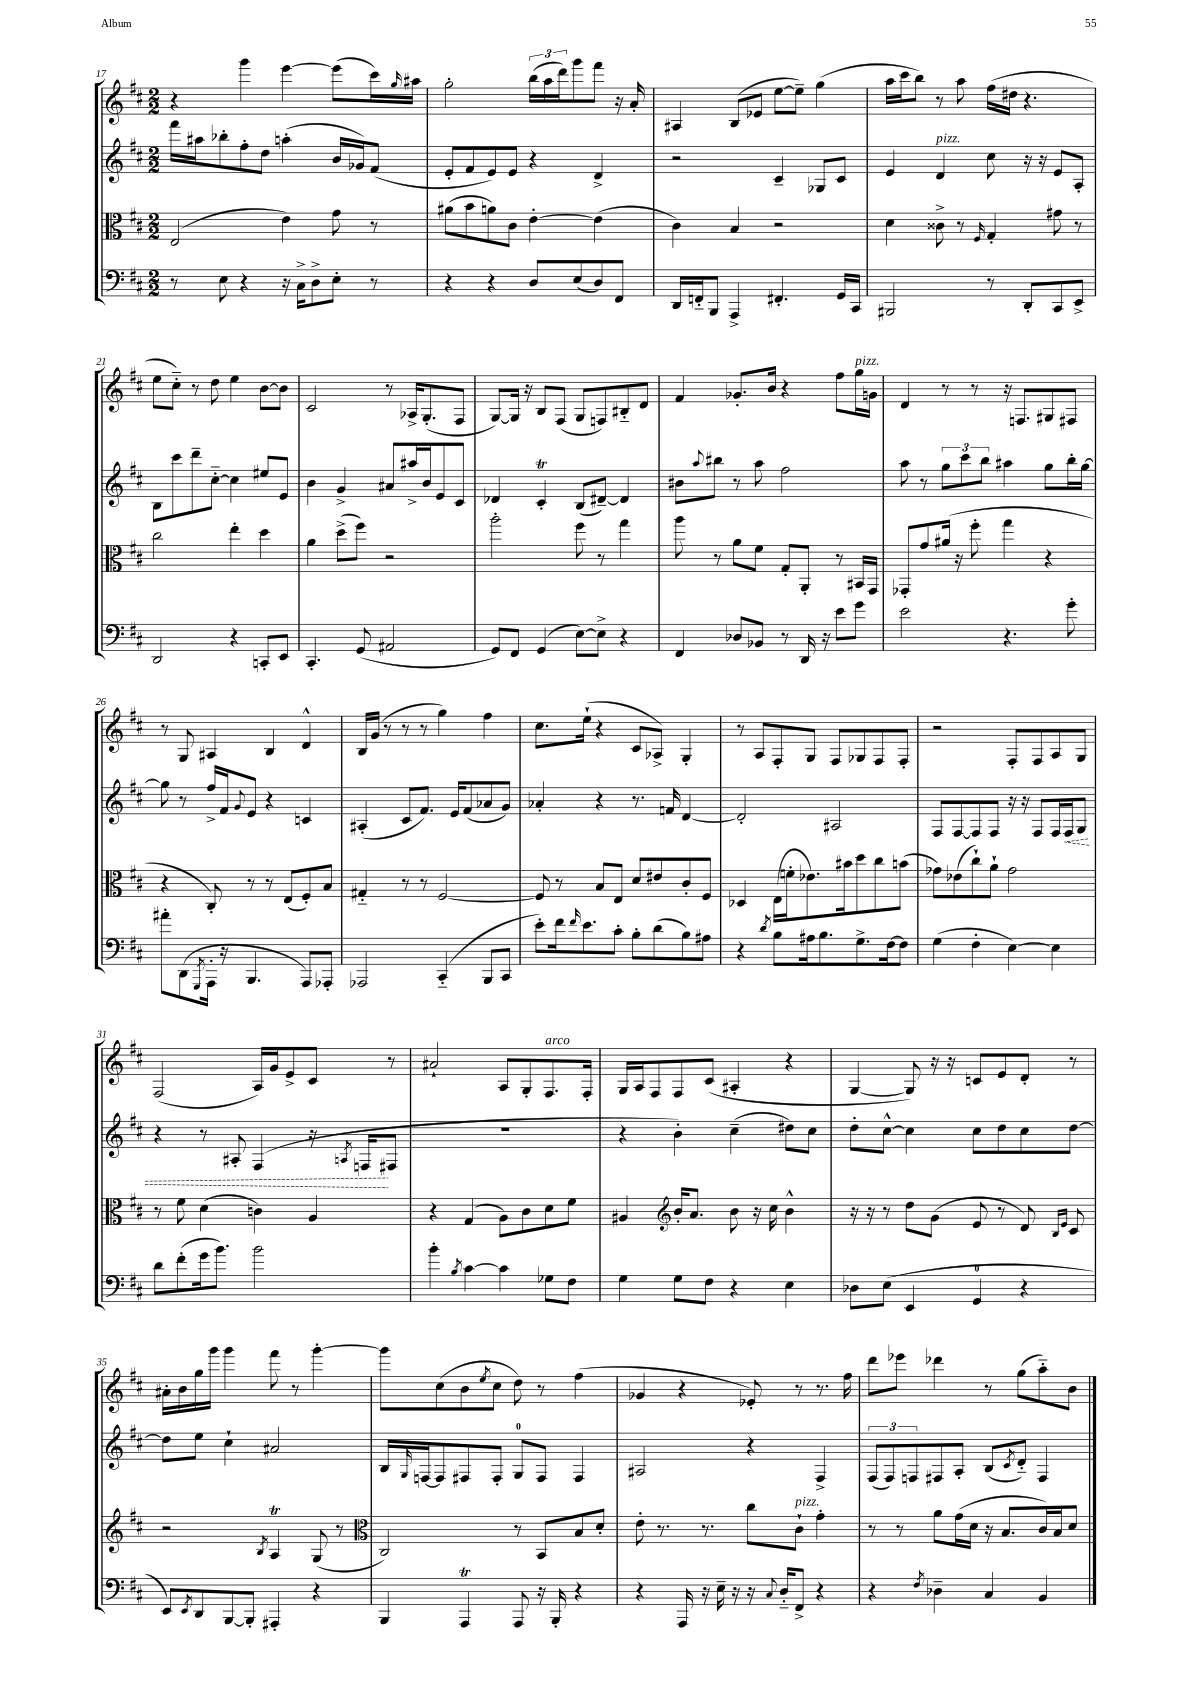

**kern	**kern	**kern	**kern
*staff4	*staff3	*staff2	*staff1
*clefF4	*clefC3	*clefG2	*clefG2
*k[f#c#]	*k[f#c#]	*k[f#c#]	*k[f#c#]
*M2/2	*M2/2	*M2/2	*M2/2
8r	(2E/	16fff#\LL	4r
.	.	16aa#\J	.
8E\	.	8bb-'\	.
4r	.	8ff#'\	4ggg\
.	.	8dd\J	.
16r	4e\)	(4aa'\	[4eee\
16C#^\LK	.	.	.
8D^\	.	.	.
8E'\J	8g\	16b/LL	(8eee\]L
.	.	16g-/J)	.
8r	8r	(8f#/J	16ccc#\L)
.	.	.	16qqgg/
.	.	.	16aa#\JJ
=	=	=	=
4r	(8a#\L	8e'/L	2gg'\
.	8b\	8f#/	.
4r	8a\)	8e/)	.
.	8c#\J	8e/J	.
8D/L	[4e'\	4r	(24bb\LL
.	.	.	24aa\
.	.	.	24ddd\J)
(8E/	.	.	8ggg\
8D/)	(4e\]	4d^/	8fff#\J
8FF#/J	.	.	16r
.	.	.	16a'/
=	=	=	=
16DD/LL	4c#\)	2r	4A#/
16FF'~/J	.	.	.
8BBB/J	.	.	.
4AAA^/	4B/	.	(8B/L
.	.	.	8e-/J
4.FF#'/	2r	4c#~/	[8ee\L
.	.	.	8ee~\]J)
.	.	8G-/L	(4gg\
16GG/LL	.	8c#/J	.
16CC#/JJ	.	.	.
=	=	=	=
2BBB#/	4d\	4e/	16aa\LL
.	.	.	16ccc#\J
.	.	.	8bb\J)
.	8c##^\	4d/	8r
.	8r	.	8aa\
.	16qqF#/	.	.
8r	4G'/	8cc#\	(16ff#\LL
.	.	.	16dd#\JJ
8DD'/L	.	16r	4.r
.	.	16r	.
8CC#/	8g#\	8e/L	.
8EE^/J	8r	8A'/J	.
=	=	=	=
2DD/	2cc#\	8B\L	8ee\L
.	.	8ccc#\	8cc#'~\J)
.	.	8ddd~\	8r
.	.	[8cc#'~\J	8dd\
4r	4ee'\	4cc#\]	4ee\
8CC'/L	4dd\	8ee#/L	[8b\L
8EE/J	.	8e/J	8b\]J
=	=	=	=
4.CC#'/	4a\	4b\	2c#/
.	(8dd^\L	4g^/	.
(8GG/	8ff#\J)	.	.
2AA#/	2r	8a#/L	8r
.	.	16aa#^/L	16A-^/LK
.	.	16b/J	(8.G'/
.	.	8e/	.
.	.	8c#/J	8F#/J
=	=	=	=
8GG/L)	2aa'\	4d-/	[8G/L)
8FF#/J	.	.	16G/]Jk
.	.	.	16r
(4GG/	.	4c#'/	8B/L
.	.	.	(8F#/J
[8E\L)	8ff#\	(8B/L	8G/L
8E^\]J	8r	[8d#~/J)	8F/)
4r	4gg\	4d#/]	8B#'~/
.	.	.	8d/J
=	=	=	=
4FF#/	8aa\	8b#\L	4f#/
.	.	8qqaa/	.
.	8r	8bb#\J	.
8D-/L	8a\L	8r	8.g-'/L
8BB-/J	8f#\J	8aa\	.
.	.	.	16b/Jk
8r	8G'/L	2ff#\	4r
16DD/	8AA'/J	.	.
16r	.	.	.
8e\L	8r	.	8ff#\L
8g\J	16BB#/LL	.	16gg\L
.	16GG/JJ	.	16g\JJ
=	=	=	=
2e\	8GG-'/L	8aa\	4d/
.	8g/	8r	.
.	(16a#/Jk	12gg\L	8r
.	16r	.	.
.	.	12ccc#\	.
.	8ff#'\	.	8r
.	.	12bb\J	.
4.r	4gg\	4aa#\	16r
.	.	.	8.F/L
.	4r	8gg\L	8G#/
8g'\	.	16bb'\L	8F#/J
.	.	[16gg\JJ	.
=	=	=	=
8a#'\L	4r	8gg\]	8r
(8DD\	.	8r	8G/
8qGGG/	.	.	.
16AAA'\Jk	8C#'/)	16ff#^/LL	4A#/
16r	.	16f#/J	.
.	.	8qqg/	.
4.BBB/	8r	8e/J	.
.	8r	4r	4B/
.	(8E/L	.	.
8AAA/L)	8F#'/)	4c/	4d^^/
8AAA-'/J	8B/J	.	.
=	=	=	=
2AAA-/	4G#'~/	(4A#'/	16B/LL
.	.	.	(16g/JJ
.	.	.	8r
.	8r	8c#/L	8r
.	8r	8.f#/J)	8r
(4CC#'~/	[2F#/	.	4gg\)
.	.	16e/LK	.
.	.	(8f#/	.
8BBB/L	.	8a-/	4ff#\
8CC#/J	.	8g/J)	.
=	=	=	=
8e'\L)	8F#/]	4a-'/	8.cc#\L
16f#\k	8r	.	.
16qqf#/	.	.	.
8.e\	.	.	(16ee`\Jk
.	8B/L	4r	4r
8c#'\J	8E/J	.	.
8B'\L	8d/L	8.r	8c#/L
(8d\	8e#/	.	8A-^/J)
.	.	16f/	.
8B\)	8c#'/	[4d/	4G'/
8A#\J	8F#/J	.	.
=	=	=	=
4r	4D-/	2d'/]	8r
.	.	.	8A/L
8qd/	.	.	.
8B\L	(16E\LL	.	8F#'/
.	16f'\J	.	.
16A#\k	8.e-\)	.	8G/J
8.B\	.	.	.
.	.	2A#/	8F#/L
.	16b#\k	.	.
8.G^\	8dd\	.	8G-/
.	8cc#\	.	8F#/
[16F#\k	.	.	.
8F#\]J	(8b\J	.	8F#'/J
=	=	=	=
(4G\	8g-\L)	8F#/L	2r
.	(8e-\	[8F#/	.
4F#'\	8cc#`\)	8F#/]	.
.	8a`\J	8F#/J	.
[4E\)	2g-\	16r	8F#'/L
.	.	16r	.
.	.	8F#/L	8F#/
4E\]	.	16F#/L	8A/
.	.	16F#/J	.
.	.	8G/J	8G/J
=	=	=	=
8d\L	8r	4r	(2F#/
(8f#'\	8f#\	.	.
16g\k	(4d\	8r	.
8.b\J)	.	.	.
.	.	8A#'/	.
2b\	4c\)	(4F#/	16A/LL)
.	.	.	16g/J
.	.	.	8e^/
.	4A/	16r	8c#/J
.	.	8qA/	.
.	.	16F/LK	.
.	.	8F#/J	8r
=	=	=	=
4b'\	4r	1r	2a#`/
8qB/	.	.	.
[4c#\	(4G/	.	.
4c#\]	8A\L)	.	8A/L
.	8c#\	.	8G'/
8G-\L	8d\	.	8.F#/
8F#\J	8f#\J	.	.
.	.	.	16F#'/Jk
=	=	=	=
4G\	4A#/	4r	16G/LL
.	.	.	16A/J
.	.	.	8F#/
*	*clefG2	*	*
8G\L	16b'/LK	4b'\)	8F#/
.	8.a/J	.	.
8F#\J	.	.	(8c#/J
4r	8b\	(4cc#~\	4A#'/
.	16r	.	.
.	16cc#\	.	.
4E\	4b^^\	8dd#\L)	4r
.	.	8cc#\J	.
=	=	=	=
8D-\L	16r	8dd'\L	[4G/
.	16r	.	.
(8E\J	8r	[8cc#^^\J	.
4EE/	8dd\L	4cc#\]	8G/])
.	(8g\J	.	16r
.	.	.	16r
4GG/	8e/	8cc#\L	8c/L
.	8r	8dd\	8e/
4r	8d/)	8cc#\	8d'/J
.	16qqB/LL	.	.
.	16qqe/JJ	.	.
.	8c#/	[8dd\J	8r
=	=	=	=
8EE/L)	2r	8dd\]L	16a#'\LL
.	.	.	16b\
8qEE/	.	.	.
8DD/	.	8ee\J	16gg\
.	.	.	16ggg\JJ
[8BBB/	.	4cc#`\	4ggg\
8BBB'/]J	.	.	.
.	8qB/	.	.
4AAA#'/	4A/	2a#/	8fff#\
.	.	.	8r
4r	(8G/	.	[4ggg'\
.	8r	.	.
=	=	=	=
*	*clefC3	*	*
4BBB/	2C#/)	16B/LL	8ggg\]L
.	.	16qqG/	.
.	.	[16F/J	.
.	.	8F/]	(8cc#\
4AAA/	.	8F#/	8b\
.	.	.	8qee/
.	.	8F#'/J	8cc#\J
8AAA/	8r	8G/L	8dd\)
16r	8BB/L	8F#/J	8r
16BBB'/	.	.	.
4r	8B/	4F#/	(4ff#\
.	8d'/J	.	.
=	=	=	=
4r	8e'\	2A#/	4g-/
.	8.r	.	.
16AAA/	.	.	4r
16r	8.r	.	.
16E~\	.	.	.
16r	.	.	.
16r	8cc#\L	4r	8e-'/)
8qqC#/	.	.	.
16D'~/LK	.	.	.
8FF#^/J	8c#`\J	.	8r
4r	4g'\	4F#^/	8.r
.	.	.	16ff#\
=	=	=	=
4r	8r	(12F#/L	8ddd\L
.	.	12F#/)	.
.	8r	.	8eee-\J
.	.	12F/	.
8qF#/	.	.	.
4D-~\	8a\L	8F#/	4ddd-\
.	(16g\L	8A'/J	.
.	16d\JJ	.	.
4C#/	16r	(8B/L	8r
.	8.B/L	.	.
.	.	8qc#/	.
.	.	8d'~/J)	(8gg\L
4BB/	16c#/L)	4F#/	8aa'~\)
.	16B/J	.	.
.	8d/J	.	8b\J
==	==	==	==
*-	*-	*-	*-
